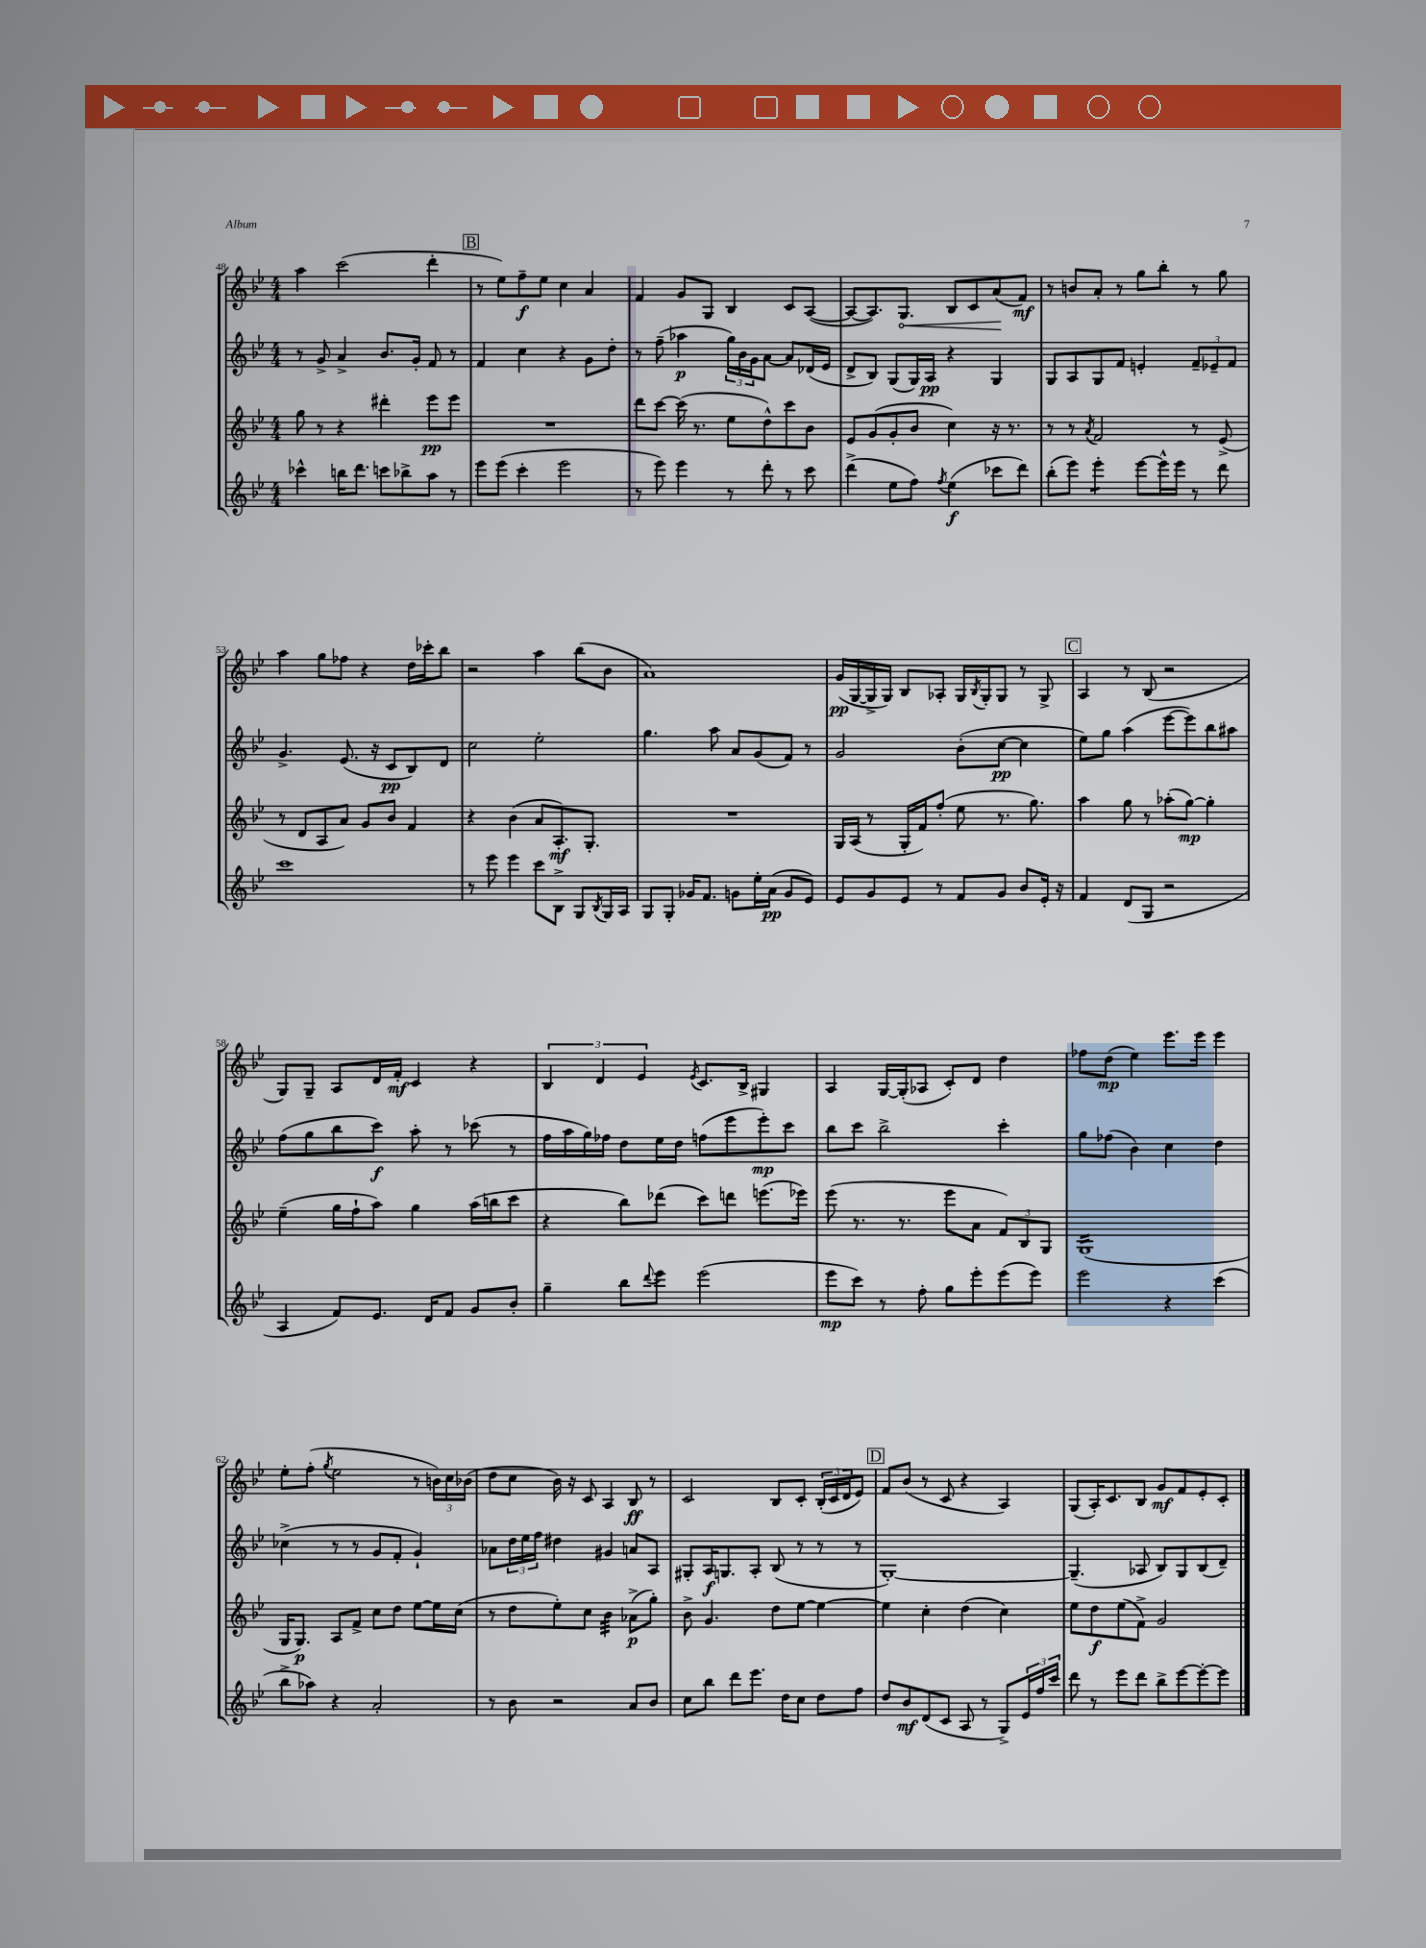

**kern	**kern	**kern	**kern
*staff4	*staff3	*staff2	*staff1
*clefG2	*clefG2	*clefG2	*clefG2
*k[b-e-]	*k[b-e-]	*k[b-e-]	*k[b-e-]
*M4/4	*M4/4	*M4/4	*M4/4
4ccc-^^	8gg	8r	4aa
.	8r	8g^	.
16bb	4r	4a^	(2ccc
8.ddd	.	.	.
8ccc	4ddd#'	8.b-	.
8bb-^	.	.	.
.	.	16g'	.
8aa	8eee-	8f	4ddd'
8r	8eee-	8r	.
=	=	=	=
8eee-	1r	4f	8r
(8eee-	.	.	8ee-)
4ccc'	.	4cc	8ff~
.	.	.	8ee-
2eee-	.	4r	4cc
.	.	8g	4a
.	.	8dd'	.
=	=	=	=
8r	8ddd	8r	4f
8eee-)	[8ccc	(8ff~	.
4eee-	(16ccc]	4aa-	8g
.	8.r	.	.
.	.	.	8G
8r	8ee-	24gg)	4B-
.	.	24b-	.
.	.	24g	.
8ddd'	8dd^^)	[8a	.
8r	8ccc	8a]	8c
8ccc	8b-	(16d-	([8A
.	.	16e-	.
=	=	=	=
(4ddd^	8e-	8d^	8A_
.	(8g	8B-)	8.A])
8ee-	8g'	(8G	.
.	.	.	8.G
8ff)	8b-	16G)	.
.	.	16A	.
8qff	.	.	.
(4ee-	4cc)	4r	8B-
.	.	.	8c
8ccc-	16r	4G	(8a
.	8.r	.	.
8ddd)	.	.	8f)
=	=	=	=
(8bb-'	8r	8G	8r
8eee-)	8r	8A	8b
.	8qa	.	.
4eee-'	2f	8G	8a'
.	.	8f	8r
[8eee-	.	4e'	8gg
16eee-^^]	.	.	8bb-'
16eee-	.	.	.
8r	8r	12f~	8r
.	.	12e-~	.
8ddd	(8e-^	.	8gg
.	.	12f	.
=	=	=	=
1ccc	8r	4.g^	4aa
.	8d	.	.
.	8A	.	8gg
.	8a)	(8.e-	8ff-
.	8g	.	4r
.	.	16r	.
.	8b-	8c	.
.	4f	8B-)	16dd
.	.	.	16ccc-'
.	.	8d	8bb-
=	=	=	=
8r	4r	2cc	2r
8eee-	.	.	.
4eee-	(4b-	.	.
8ccc	8a	2ee-'	4aa
8B-^	8.A')	.	.
8G	.	.	(8bb-
.	8.G'	.	.
8qB-	.	.	.
16G	.	.	8b-
16A	.	.	.
=	=	=	=
8G	1r	4.gg	1a)
8G'	.	.	.
16g-	.	.	.
8.f	.	.	.
.	.	8aa	.
8g	.	8a	.
16ee-'	.	(8g	.
(16a	.	.	.
8g	.	8f)	.
8e-)	.	8r	.
=	=	=	=
8e-	16G	2g	(16g
.	(16A	.	[16G
8g	8r	.	16G^]
.	.	.	16G)
8e-	16G'	.	8B-
.	16f)	.	.
8r	(8ff'	.	8A-'
8f	8ee-	(8b-'	16G
.	.	.	8qB-
.	.	.	16G'
8g	8.r	[8cc	8G
8b-	.	4cc]	8r
.	8.gg)	.	.
16e-'	.	.	8G^
16r	.	.	.
=	=	=	=
4f	4aa	8ee-)	4A
.	.	8gg	.
(8d	8gg	(4aa	8r
8G	8r	.	(8B-
2r	(8aa-'	[8eee-	2r
.	[8gg)	8eee-])	.
.	4gg']	8bb-	.
.	.	8aa#	.
=	=	=	=
4A	(4ee-~	(8ff	8G)
.	.	8gg	8G~
8f)	16gg	8bb-	8A
.	16ff`	.	.
8.e-	8aa)	8ccc)	16d
.	.	.	16f'
.	4gg	8aa'	4c
16d	.	.	.
8f	.	8r	.
8g	(16aa	(8ccc-	4r
.	16bb	.	.
8b-'	8ccc	8r	.
=	=	=	=
4gg~	4r	16ff	6B-
.	.	16aa	.
.	.	16gg)	.
.	.	.	6d
.	.	16ff-	.
8bb-	8bb-)	8dd	.
.	.	.	6e-
8qqddd	.	.	.
8eee-	(8ddd-	16ee-	.
.	.	16dd	.
.	.	.	8qe-
(2eee-	8ccc)	(8ff	8.c
.	8ddd	8eee-	.
.	.	.	16B-^
.	(8.eee	8eee-')	4G#
.	.	8ccc	.
.	16eee-)	.	.
=	=	=	=
8eee-	(8eee-	8bb-	4A
8ccc)	8.r	8ccc	.
8r	.	2bb-^	[16G
.	8.r	.	(16G']
8ff'	.	.	8A-
8gg	8eee-	.	8c')
8eee-'	8a	.	8d
(8eee-	12f)	4ccc'	4dd
.	12B-	.	.
8eee-)	.	.	.
.	12G	.	.
=	=	=	=
2eee-	(1G	8gg	8ff-
.	.	(8ff-	(8dd
.	.	4b-)	4ee-)
4r	.	4cc	8.eee-
.	.	.	16eee-
(4ccc	.	4dd	4eee-
=	=	=	=
8bb-^	16G	(4cc-^	8ee-'
.	8.G)	.	.
8aa-)	.	.	(8ff'
.	.	.	8qgg
4r	8A	8r	2ee-
.	8f^	8r	.
2a'	8cc	8g	.
.	8dd	8f'	.
.	[8ee-	4g`)	8r
.	16ee-]	.	24b)
.	.	.	24cc
.	(16cc	.	.
.	.	.	(24b-
=	=	=	=
8r	8r	8a-	8dd
8b-	8dd	24dd	8cc
.	.	24ee-	.
.	.	24ff	.
2r	8ee-')	4dd#	16b-)
.	.	.	16r
.	8cc	.	8c
.	4b-	4g#	4A
8a	(8a-^	8a	8B-
8b-	8gg')	8A	8r
=	=	=	=
8cc	8b-^	8G#'	2c
8bb-	4.g	16A	.
.	.	8.G	.
8ddd	.	.	.
8.eee-	.	8A'	.
.	8dd	(8B-	8B-
16dd	.	.	.
8cc	[8ee-	8r	8c'
8dd	4ee-_	8r	(24B-'
.	.	.	24c
.	.	.	24d
8ff	.	8r	8e-)
=	=	=	=
8dd	4ee-]	[1G')	8f
8b-	.	.	(8b-
(8d	4cc'	.	8r
8c	.	.	8c
8A	(4dd	.	4r
8r	.	.	.
8G^)	4cc)	.	4A)
24e-	.	.	.
24ff	.	.	.
24ccc	.	.	.
=	=	=	=
8ddd	8ee-	(4.G~]	(8G
8r	8dd	.	16A')
.	.	.	8.c
8eee-	(8ee-	.	.
8ddd	8f^)	8A-	8B-
8bb-^	2g	8B-)	8g
[8eee-	.	8G	8f
8eee-'_	.	(8B-	8e-'
8eee-]	.	8d~)	8c'
==	==	==	==
*-	*-	*-	*-
